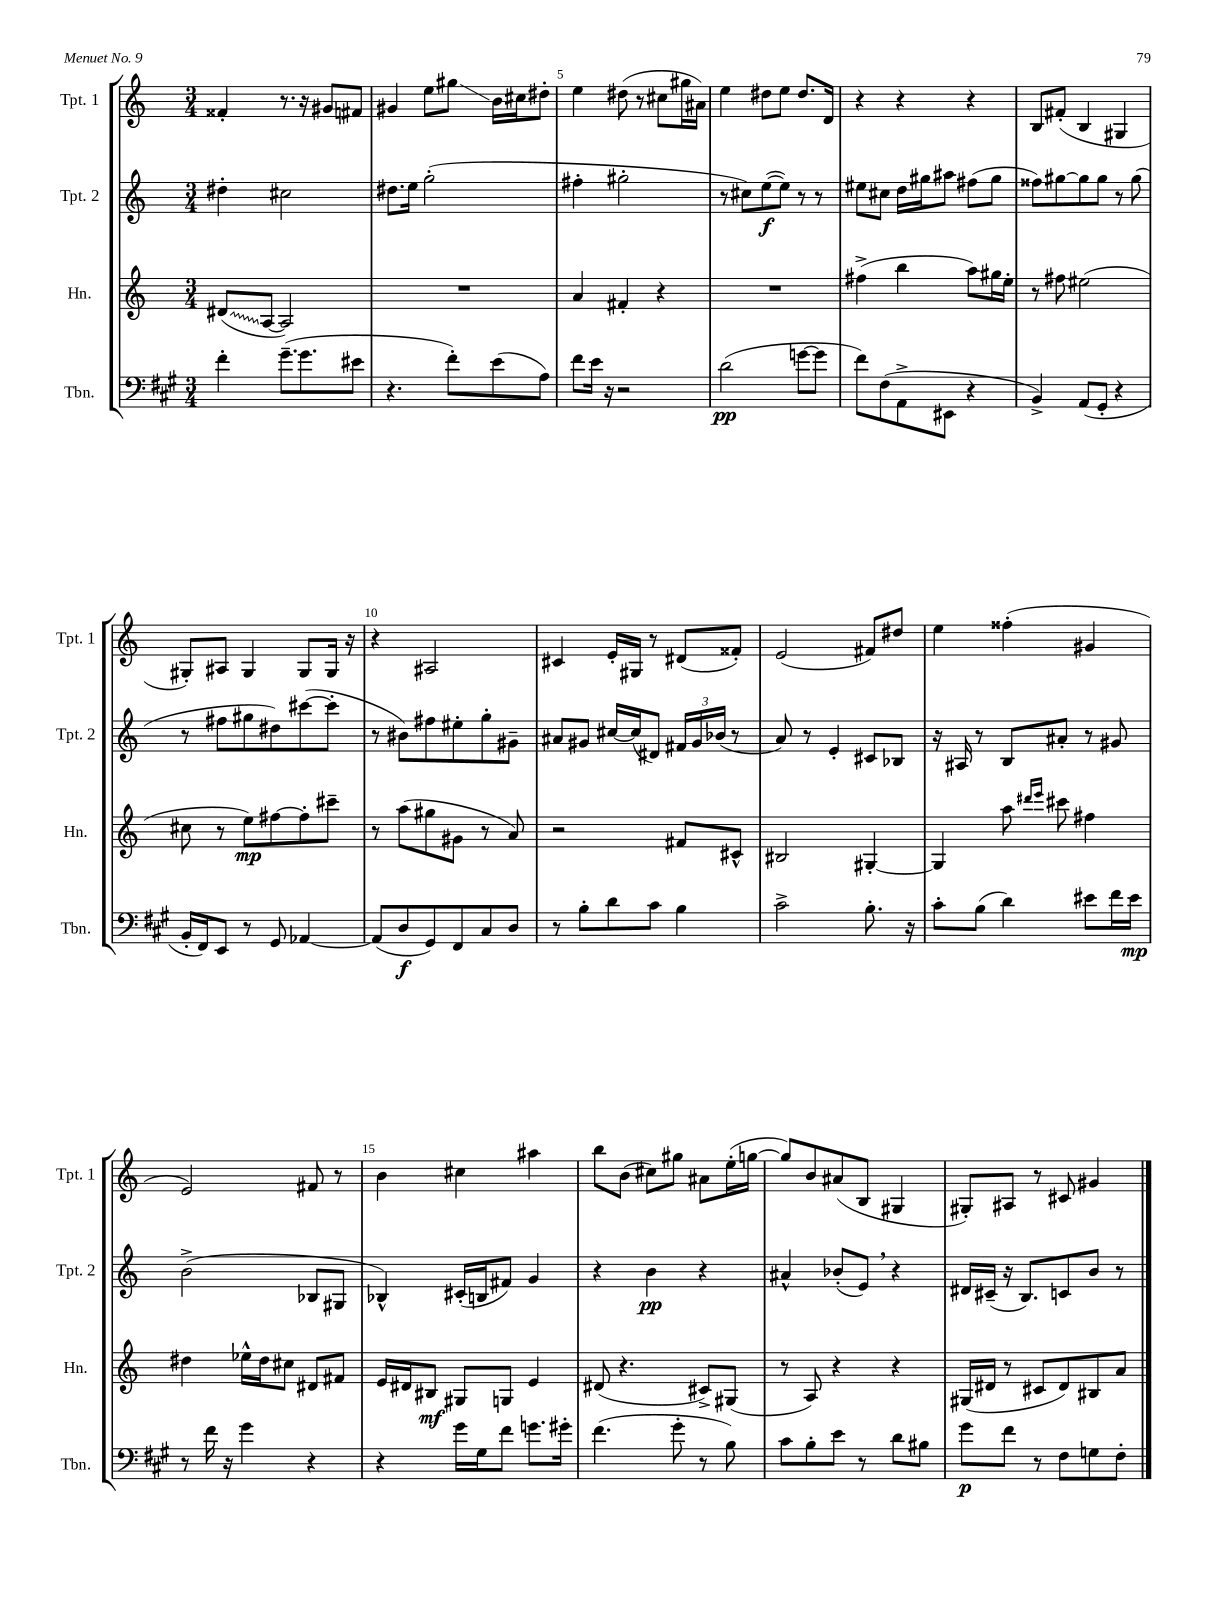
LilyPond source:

<<
\new StaffGroup <<
\new Staff = "s0" \with { instrumentName = "Tpt. 1" shortInstrumentName = "Tpt. 1" } {
    \clef treble \key c \major \numericTimeSignature \time 3/4
    fisis'4-. r8. r16 gis'8 fis'8 |
    gis'4 e''8 gis''8\glissando b'16 cis''16 dis''8-. |
    e''4 dis''8( r8 cis''8 gis''16 ais'16) |
    e''4 dis''8 e''8 dis''8. d'16 |
    r4 r4 r4 |
    b8 fis'8-.( b4 gis4 |
    gis8-.) ais8 gis4 gis8 gis16 r16 |
    r4 ais2 |
    cis'4 e'16-. gis16 r8 dis'8( fisis'8-.) |
    e'2( fis'8) dis''8 |
    e''4 fisis''4-.( gis'4 |
    e'2) fis'8 r8 |
    b'4 cis''4 ais''4 |
    b''8 b'8( cis''8) gis''8 ais'8 e''16-.( g''16~ |
    g''8) b'8 ais'8( b8 gis4 |
    gis8-.) ais8 r8 cis'8 gis'4 \bar "|." |
}
\new Staff = "s1" \with { instrumentName = "Tpt. 2" shortInstrumentName = "Tpt. 2" } {
    \clef treble \key c \major \numericTimeSignature \time 3/4
    dis''4-. cis''2 |
    dis''8. e''16 g''2-.( |
    fis''4-. gis''2-. |
    r8 cis''8) e''8~\f( e''8) r8 r8 |
    eis''8 cis''8 d''16 gis''16 ais''8 fis''8( gis''8 |
    fisis''8) gis''8~ gis''8 gis''8 r8 gis''8( |
    r8 fis''8 gis''8 dis''8) cis'''8~( cis'''8-. |
    r8 bis'8) fis''8 eis''8-. g''8-. gis'8-- |
    ais'8 gis'8 cis''16~ cis''16( dis'8) \tuplet 3/2 { fis'16 gis'16 bes'16( } r8 |
    a'8) r8 e'4-. cis'8 bes8 |
    r16 ais16 r8 b8 ais'8-. r8 gis'8 |
    b'2->( bes8 gis8 |
    bes4-^) cis'16-.( b16 fis'8) g'4 |
    r4 b'4\pp r4 |
    ais'4-^ bes'8-.( e'8) \breathe r4 |
    dis'16 cis'16--( r16 b8.) c'8 b'8 r8 \bar "|." |
}
\new Staff = "s2" \with { instrumentName = "Hn." shortInstrumentName = "Hn." } {
    \clef treble \key c \major \numericTimeSignature \time 3/4
    \once \override Glissando.style = #'zigzag dis'8\glissando( a8~ a2) |
    R2. |
    a'4 fis'4-. r4 |
    R2. |
    fis''4->( b''4 a''8) gis''16 e''16-. |
    r8 fis''8 eis''2( |
    cis''8 r8 e''8\mp) fis''8~ fis''8-. cis'''8-- |
    r8 a''8( gis''8 gis'8 r8 a'8) |
    r2 fis'8 cis'8-^ |
    bis2 gis4~-. |
    gis4 a''8 \grace { dis'''16 e'''16 } cis'''8 fis''4 |
    dis''4 ees''16-^ dis''16 cis''8 dis'8 fis'8 |
    e'16 dis'16 bis8\mf gis8 g8 e'4 |
    dis'8( r4. cis'8->) gis8( |
    r8 a8) r4 r4 |
    gis16( dis'16 r8 cis'8 dis'8) bis8 a'8 \bar "|." |
}
\new Staff = "s3" \with { instrumentName = "Tbn." shortInstrumentName = "Tbn." } {
    \clef bass \key a \major \numericTimeSignature \time 3/4
    fis'4-. gis'8.--( gis'8. eis'8 |
    r4. fis'8-.) e'8( a8) |
    fis'8 e'16 r16 r2 |
    d'2\pp( g'8~ g'8 |
    fis'8) fis8( a,8-> eis,8 r4 |
    b,4->) a,8( gis,8-. r4 |
    b,16-. fis,16) e,8 r8 gis,8 aes,4~ |
    aes,8( d8\f gis,8) fis,8 cis8 d8 |
    r8 b8-. d'8 cis'8 b4 |
    cis'2-> b8.-. r16 |
    cis'8-. b8( d'4) eis'8 fis'16 eis'16\mp |
    r8 fis'16 r16 gis'4 r4 |
    r4 gis'16 gis16 fis'8 g'8. gis'16-. |
    fis'4.( gis'8-. r8 b8) |
    cis'8 b8-. e'8 r8 d'8 bis8 |
    gis'8\p fis'8 r8 fis8 g8 fis8-. \bar "|." |
}
>>
>>
\layout { \context { \Score currentBarNumber = #3 \override BarNumber.break-visibility = ##(#f #t #t) barNumberVisibility = #(every-nth-bar-number-visible 5) } }
